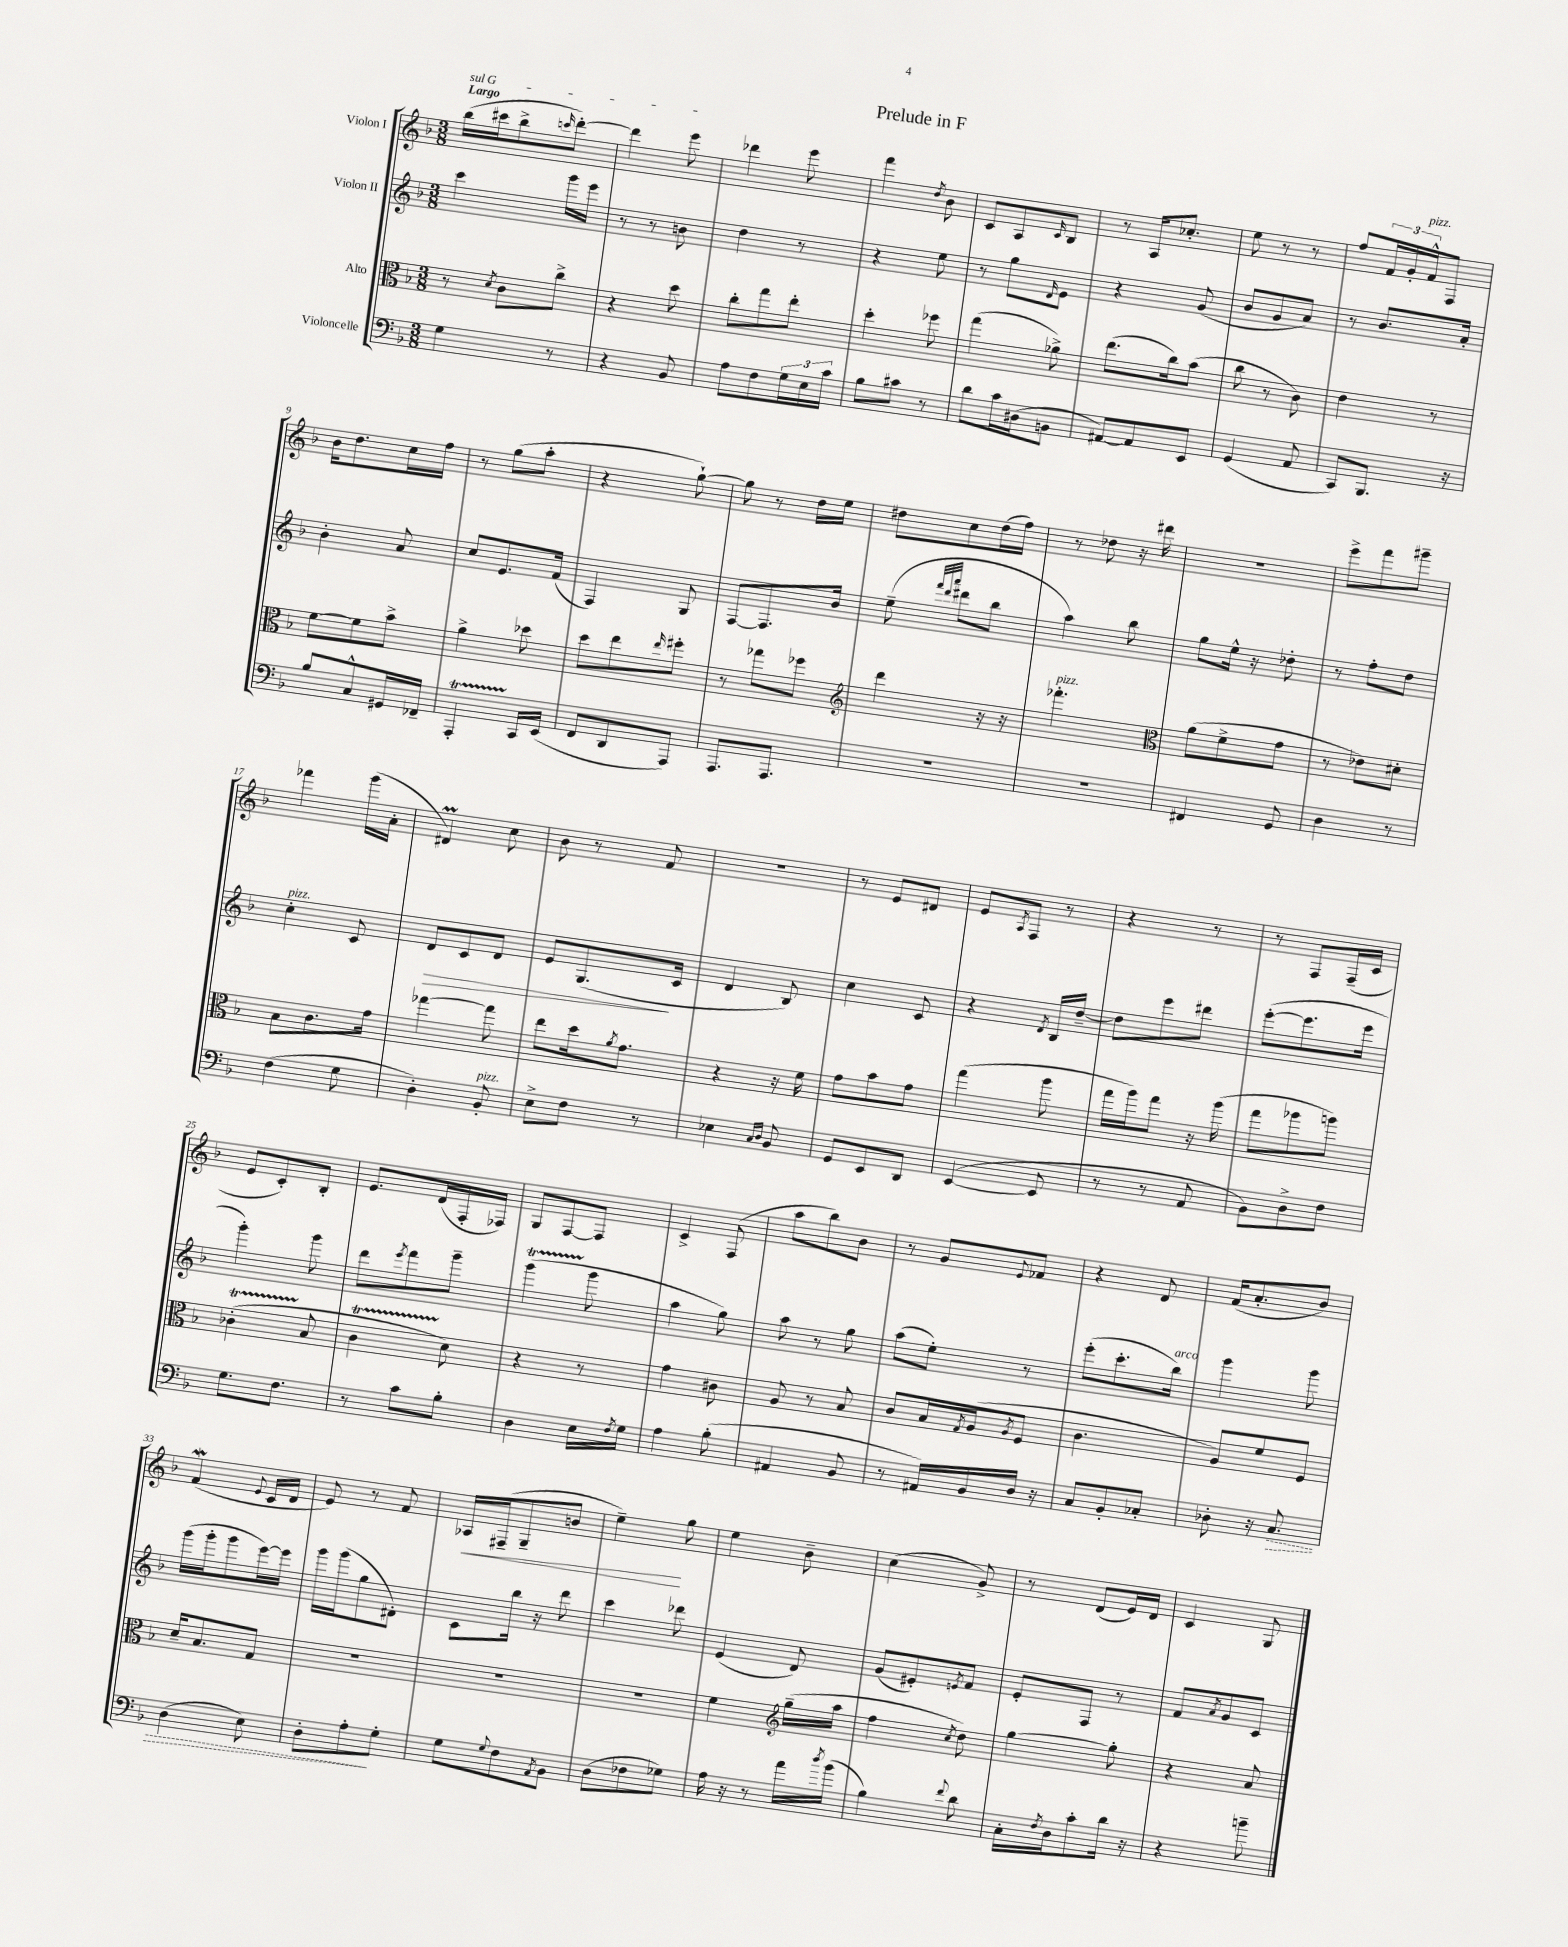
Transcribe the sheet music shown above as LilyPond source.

\header { title = "Prelude in F" }
<<
\new StaffGroup <<
\new Staff = "s0" \with { instrumentName = "Violon I" } {
    \clef treble \key f \major \numericTimeSignature \time 3/8 \tempo "Largo"
    \once \override TextSpanner.bound-details.left.text = \markup { \italic "sul G" } bes''16\startTextSpan( cis'''16 bes''8-> \grace { c'''16 } d'''8~-.) |
    d'''4 e'''8\stopTextSpan |
    des'''4 e'''8 |
    f'''4 \acciaccatura { d''8 } bes'8 |
    c'8 a8 \grace { c'16 } bes8 |
    r8 a16 ces''8.-. |
    e''8 r8 r8 |
    f''8 \tuplet 3/2 { f'16 g'16-. f'16-^^\markup { \italic "pizz." } } f8 |
    bes'16 d''8. c''16 f''16 |
    r8 g''8( a''8-. |
    r4 g''8~-!) |
    g''8 r8 d''16 e''16 |
    dis''8 c''8 dis''16( f''16) |
    r8 des''8 r16 dis'''16 |
    R4. |
    e'''8-> f'''8 gis'''8-- |
    fes'''4 g'''16( a'16-. |
    dis'4\prall) c''8 |
    bes'8 r8 f'8 |
    r4. |
    r8 e'8 dis'8 |
    e'8 \acciaccatura { a8 } f8 r8 |
    r4 r8 |
    r8 f8 f16--( c'16 |
    e'8 c'8-.) bes8-. |
    e'8. d'16( f16-. fes16) |
    g8 f8~ f8 |
    c'4-> f8( |
    a''8 bes''8) bes'8 |
    r8 g'8 \appoggiatura { e'8 } fes'8 |
    r4 d'8 |
    f'16( a'8.-. bes'8) |
    f'4\mordent( \appoggiatura { e'8 } c'16 d'16 |
    e'8) r8 f'8 |
    aes16\< fis16--( g8-- b'8 |
    e''4--\!) g''8 |
    e''4 bes'8-- |
    c''4( g'8->) |
    r8 d'8( e'16) d'16 |
    c'4 g8 \bar "|." |
}
\new Staff = "s1" \with { instrumentName = "Violon II" } {
    \clef treble \key f \major \numericTimeSignature \time 3/8
    c'''4 g'''16 e'''16 |
    r8 r8 b'8 |
    d''4 r8 |
    r4 e''8 |
    r8 g''8 \grace { d'16 } e'8 |
    r4 g'8( |
    bes'8 g'8 a'8) |
    r8 bes'8. a'16-. |
    bes'4-. a'8 |
    c''8 e'8. f'16( |
    f4) g8 |
    f8~ f8. bes'16 |
    e''8--( \grace { f'''32 d'''32 a'''32 } dis'''8 bes''8 |
    a''4) bes''8 |
    g''8 e''16-^ r16 des''8-. |
    r8 f''8-. d''8 |
    c''4-.^\markup { \italic "pizz." } c'8 |
    d'8\> c'8 d'8 |
    e'8 g8.\!( c'16 |
    d'4 bes8) |
    c''4 c'8 |
    r4 \acciaccatura { d'8 } bes16 d''16~-- |
    d''8 e'''8 dis'''8 |
    e'''8~-.( e'''8. e'''16 |
    g'''4-.) g'''8 |
    d'''8 \acciaccatura { e'''8 } f'''8 g'''8-- |
    g'''4\startTrillSpan( g'''8\stopTrillSpan |
    a''4 g''8) |
    a''8 r8 g''8 |
    a''8( e''8-.) r8 |
    e'''8-.( c'''8.-. bes''16^\markup { \italic "arco" }) |
    g'''4 g'''8 |
    g'''16( g'''16-. g'''8 e'''16~) e'''16 |
    g'''16 g'''16( g''8 dis'8-.) |
    c'8 bes''16 r16 d'''8 |
    c'''4 des'''8 |
    e'4( d'8) |
    g'8( eis'8-.) \acciaccatura { e'8 } f'8 |
    e'8-. f8 r8 |
    f'8 \acciaccatura { a'8 } g'8 c'8 \bar "|." |
}
\new Staff = "s2" \with { instrumentName = "Alto" } {
    \clef alto \key f \major \numericTimeSignature \time 3/8
    r8 \acciaccatura { d'8 } c'8 c''8-> |
    r4 d''8 |
    c''8-. g''8 e''8-. |
    d''4-. fes''8 |
    g''4( aes'8->) |
    e''8.( c''16) bes'8( |
    c''8 r8 c'8) |
    e'4 r8 |
    f'8~ f'8 bes'8-> |
    a'4-> des''8 |
    d''8 e''8 \grace { e''16 } fis''8-. |
    r8 ges''8 fes''8 |
    \clef treble d'''4 r16 r16 |
    fes'''4.-.^\markup { \italic "pizz." } |
    \clef alto a'8( f'8-> g'8 |
    r8 ees'8) dis'8-. |
    bes8 c'8. g'16 |
    ges''4~ ges''8 |
    e''8 d''16 \acciaccatura { a'8 } g'8. |
    r4 r16 f'16 |
    g'8 bes'8 g'8 |
    g''4( a''8 |
    g''16 a''16) g''8 r16 a''16( |
    g''8 aes''8 a''8) |
    ces'4-.\startTrillSpan( bes8\stopTrillSpan |
    c'4\startTrillSpan d'8\stopTrillSpan) |
    r4 r8 |
    g'4 cis'8 |
    a8 r8 bes8 |
    c'8 bes16 \acciaccatura { g8 } a16( \acciaccatura { a8 } f8 |
    c'4. |
    a8) f'8 f8 |
    d'16-- bes8. g8 |
    R4. |
    R4. |
    R4. |
    f'4 \clef treble g''16--( a''16 |
    f''4 \acciaccatura { c''8 } d''8) |
    g''4~ g''8-. |
    r4 a'8 \bar "|." |
}
\new Staff = "s3" \with { instrumentName = "Violoncelle" } {
    \clef bass \key f \major \numericTimeSignature \time 3/8
    g4 r8 |
    r4 bes,8 |
    a8 f8 \tuplet 3/2 { g16 e16 c'16 } |
    bes8 cis'8 r8 |
    d'8 c'16 dis16( b,8 |
    ais,8~) ais,8 e,8 |
    g,4( a,8 |
    c,8) bes,,8. r16 |
    bes8 c8-^ gis,16 fes,16-- |
    a,,4-.\startTrillSpan c,16\stopTrillSpan e,16( |
    f,8 d,8 a,,8) |
    a,,8. a,,8. |
    R4. |
    R4. |
    fis,4 g,8 |
    d4 r8 |
    f4( g8 |
    d4-.) bes,8-.^\markup { \italic "pizz." } |
    e8-> f8 r8 |
    ees4 \grace { c16 d16 } bes,8 |
    g,8 e,8 d,8 |
    e,4~( e,8 |
    r8 r8 a,8 |
    bes,8) d8-> f8 |
    g8. f8. |
    r8 c'8 bes8-. |
    d4 e16 \acciaccatura { f8 } g16 |
    a4 bes8-.( |
    ais,4 bes,8 |
    r8 ais,16) bes,16 d16 r16 |
    c8 bes,8-. ces8-. |
    des8-. r16 \once \override Hairpin.style = #'dashed-line c8.\> |
    d4( e8) |
    d8-. a8-.\! g8-. |
    g8 \appoggiatura { g8 } f8 \acciaccatura { a,8 } bes,8 |
    d8( fes8 ges8) |
    a16 r16 r8 a'16 \acciaccatura { d''8 } bes'16( |
    bes4) \appoggiatura { f'8 } d'8 |
    c16-. \acciaccatura { f8 } d16 c'8-. d'16 r16 |
    r4 b'8-- \bar "|." |
}
>>
>>
